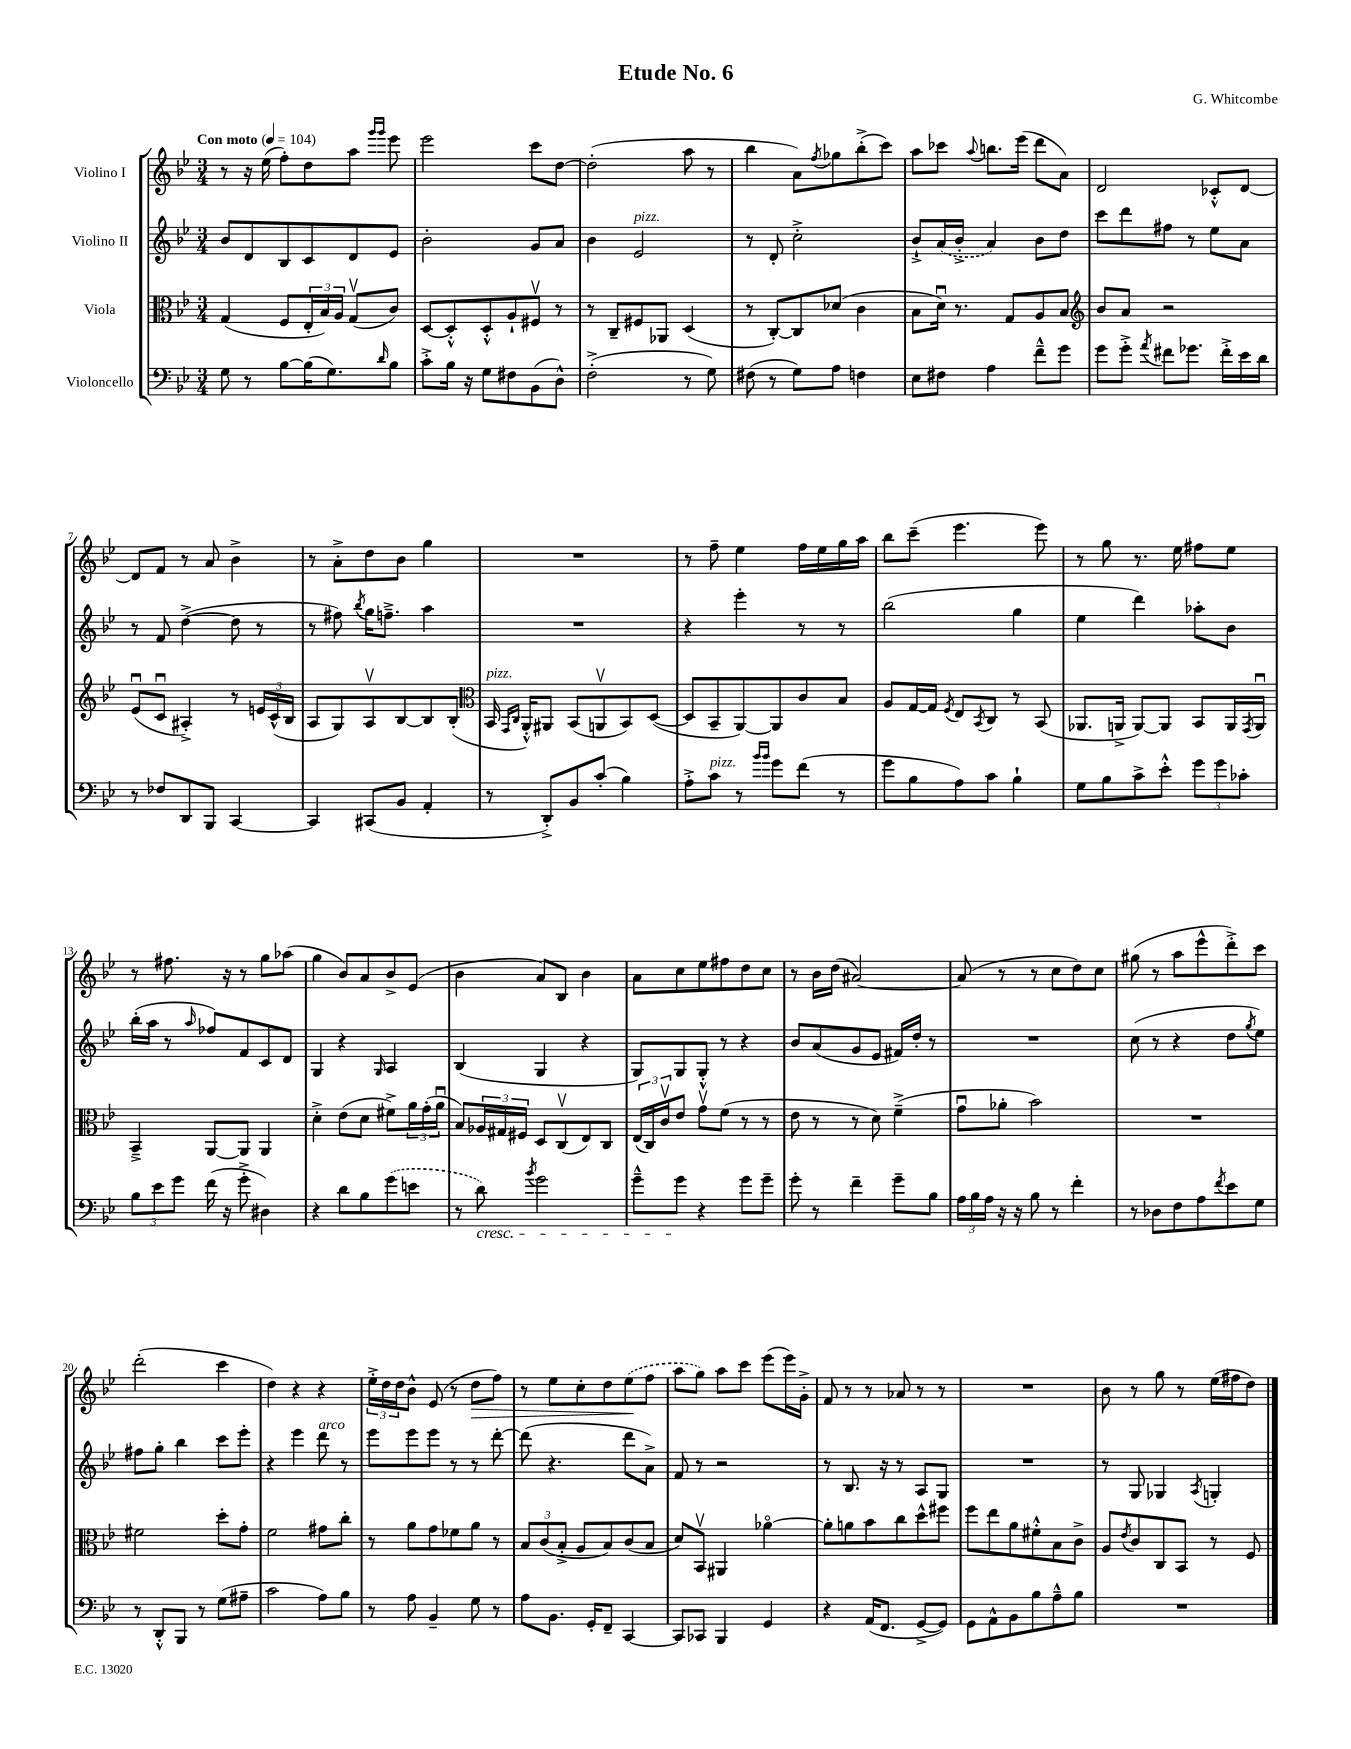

**kern	**kern	**kern	**kern
*staff4	*staff3	*staff2	*staff1
*clefF4	*clefC3	*clefG2	*clefG2
*k[b-e-]	*k[b-e-]	*k[b-e-]	*k[b-e-]
*M3/4	*M3/4	*M3/4	*M3/4
*MM104	*MM104	*MM104	*MM104
8G	(4G	8b-	8r
8r	.	8d	16r
.	.	.	(16ee-
[8B-	8F	8B-	8ff')
(16B-]	24E-'	8c	8dd
.	24B-)	.	.
8.G)	.	.	.
.	24A	.	.
.	(8Gv	8d	8aa
.	.	.	16qqggg
16qqd	.	.	16qqggg
8B-	8c)	8e-	8eee-
=	=	=	=
8c'^	[8D	2b-'	2eee-
16B-	8D'^^]	.	.
16r	.	.	.
8G	8D'^^	.	.
8F#	8A`	.	.
(8BB-	8F#v	8g	8ccc
8D^^)	8r	8a	[8dd
=	=	=	=
(2F'^	8r	4b-	(2dd']
.	8C~	.	.
.	8F#	2e-	.
.	8AA-	.	.
8r	(4D	.	8aa
8G)	.	.	8r
=	=	=	=
(8F#	8r	8r	4bb-
8r	[8C')	8d'	.
8G)	8C]	2cc'^	8a)
.	.	.	8qff
8A	(8d-	.	8gg-
4F	4c	.	(8bb-'^
.	.	.	8ccc)
=	=	=	=
8E-	8B-	8b-`^	8aa
8F#	16du)	(16a	8ccc-
.	8.r	16b-'^	.
.	.	.	8qqaa
4A	.	4a)	8.bb
.	8G	.	.
.	.	.	(16eee-
8f~^^	8A	8b-	8ddd
8g	8B-	8dd	8a)
=	=	=	=
*	*clefG2	*	*
8g	8b-	8ccc	2d
8g'^	8a	8ddd	.
8qa	.	.	.
8f#	2r	8ff#	.
8.g-	.	8r	.
.	.	8ee-	8c-'^^
16f#'^	.	.	.
16e-	.	8a	[8d
16d	.	.	.
=	=	=	=
8r	(8e-u	8r	8d]
8F-	8cu	8f	8f
8DD	4A#'^)	([4dd^	8r
8BBB-	.	.	8a
[4CC	8r	8dd]	4b-^
.	24e	8r	.
.	(24c^^	.	.
.	24B-	.	.
=	=	=	=
4CC]	8A	8r	8r
.	8G)	8ff#)	8a'^
.	.	8qbb-	.
(8CC#	8Av	16gg	8dd
.	.	8.ff~^	.
8BB-	[8B-	.	8b-
4AA'	8B-]	4aa	4gg
.	(8B-'	.	.
=	=	=	=
*	*clefC3	*	*
8r	16BB-	2.r	2.r
.	16qqGG	.	.
.	16qqC	.	.
.	16AA'^^)	.	.
8DD'^)	8AA#	.	.
8BB-	(8BB-	.	.
(8c'	8AAv	.	.
4B-)	8BB-)	.	.
.	([8D	.	.
=	=	=	=
8A'^	8D]	4r	8r
8c	8BB-~	.	8ff~
8r	[8AA)	4eee-'	4ee-
16qqb-	.	.	.
16qqb-	.	.	.
8g	8AA]	.	.
(8f	8c	8r	16ff
.	.	.	16ee-
8r	8B-	8r	16gg
.	.	.	16aa
=	=	=	=
8g	8A	(2bb-	8bb-
8B-	[16G	.	(8ccc~
.	16G]	.	.
.	8qF	.	.
8A)	8E-	.	4.eee-
.	8qBB-	.	.
8c	8C	.	.
4B-`	8r	4gg	.
.	(8BB-	.	8eee-)
=	=	=	=
8G	8.AA-	4ee-	8r
8B-	.	.	8gg
.	16AA^	.	.
8c^	[8AA)	4ddd)	8.r
8e-'^^	8AA]	.	.
.	.	.	16ee-
12g	8BB-	8aa-'	8ff#
12g	.	.	.
.	16AA	8b-	8ee-
12c-'	.	.	.
.	8qGG	.	.
.	16AAu	.	.
=	=	=	=
12B-	4BB-~^	(16bb-'	8r
.	.	16aa	.
12e-	.	.	.
.	.	8r	8.ff#
12g	.	.	.
.	.	16qqaa	.
(16f	[8AA	8ff-)	.
16r	.	.	16r
8g'^	8AA]	8f	8r
4D#)	4AA	8c	8gg
.	.	8d	(8aa-
=	=	=	=
4r	4d'^	4G	4gg
8d	(8e-	4r	8b-)
8B-	8d	.	8a
.	.	16qqG	.
(8g	8f#^)	4A	8b-^
8e	24a	.	(8e-
.	(24g'	.	.
.	24au	.	.
=	=	=	=
8r	8B-)	(4B-	4b-
8d)	24A-	.	.
.	24G#	.	.
.	24F#	.	.
8qb-	.	.	.
2g	8D	4G	8a)
.	(8Cv	.	8B-
.	8E-)	4r	4b-
.	8C	.	.
=	=	=	=
8g~^^	(24E-	8G)	8a
.	24C)	.	.
.	24cv	.	.
8g	8e-	8G	8cc
4r	8gv	8G'^^	8ee-
.	(8f	8r	8ff#
8g	8r	4r	8dd
8g~	8r	.	8cc
=	=	=	=
8g'	8e-	8b-	8r
8r	8r	(8a	16b-
.	.	.	(16dd
4f~	8r	8g	[2a#)
.	8d)	8e-	.
8g~	(4f~^	16f#)	.
.	.	16dd'	.
8B-	.	8r	.
=	=	=	=
24A	8gu	2.r	(8a#]
24B-	.	.	.
24A	.	.	.
16r	8a-'	.	8r
16r	.	.	.
8B-	2b-)	.	8r
8r	.	.	8cc
4f'	.	.	8dd)
.	.	.	8cc
=	=	=	=
8r	2.r	(8cc	(8gg#
8D-	.	8r	8r
8F	.	4r	8aa
8A	.	.	8eee-^^
8qf	.	.	.
8e-	.	8dd	8ddd'^)
.	.	8qgg	.
8G	.	8ee-)	8ccc
=	=	=	=
8r	2f#	8ff#	(2ddd'
8DD'^^	.	8gg'	.
8BBB-	.	4bb-	.
8r	.	.	.
(8G	8dd'	8ccc	4ccc
8A#~	8g'	8eee-'	.
=	=	=	=
2c	2f	4r	4dd)
.	.	4eee-	4r
8A)	8g#	8ddd	4r
8B-	8cc'	8r	.
=	=	=	=
8r	8r	8eee-	24ee-'^
.	.	.	24dd
.	.	.	24dd
8A	8a	8eee-	8b-^^
4BB-~	8g	8eee-	(8e-
.	8f-	8r	8r
8G	8a	8r	8dd
8r	8r	[8ddd'	8ff)
=	=	=	=
8A	12B-	(8ddd]	8r
.	(12c	.	.
8.BB-	.	4.r	8ee-
.	12B-'^	.	.
.	8A	.	8cc'
16GG'	.	.	.
8FF~	8B-)	.	8dd
[4CC	(8c	8ddd	(8ee-
.	8B-	8a^)	8ff
=	=	=	=
8CC]	8d)	8f	8aa
8CC-	8BB-v	8r	8gg)
4BBB-	4AA#	2r	8aa
.	.	.	8ccc
4GG	[4a-o	.	(8eee-
.	.	.	16eee-)
.	.	.	16g'^
=	=	=	=
4r	8a-']	8r	8f
.	8a	8.B-	8r
(16AA	8b-	.	8r
8.FF	.	16r	.
.	8cc	8r	8a-
[8GG^	8dd^^	8A	8r
8GG])	8ff#	8G	8r
=	=	=	=
8GG	8ff	2.r	2.r
8AA^^	8ee-	.	.
8BB-	8a	.	.
8B-	8f#'^^	.	.
8A~^^	8B-	.	.
8B-	8c^	.	.
=	=	=	=
2.r	8A	8r	8b-
.	8qe-	.	.
.	8c	8G	8r
.	8C	4G-	8gg
.	8BB-	.	8r
.	.	8qA	.
.	8r	4G'	(16ee-
.	.	.	16ff#
.	8F	.	8dd)
==	==	==	==
*-	*-	*-	*-
